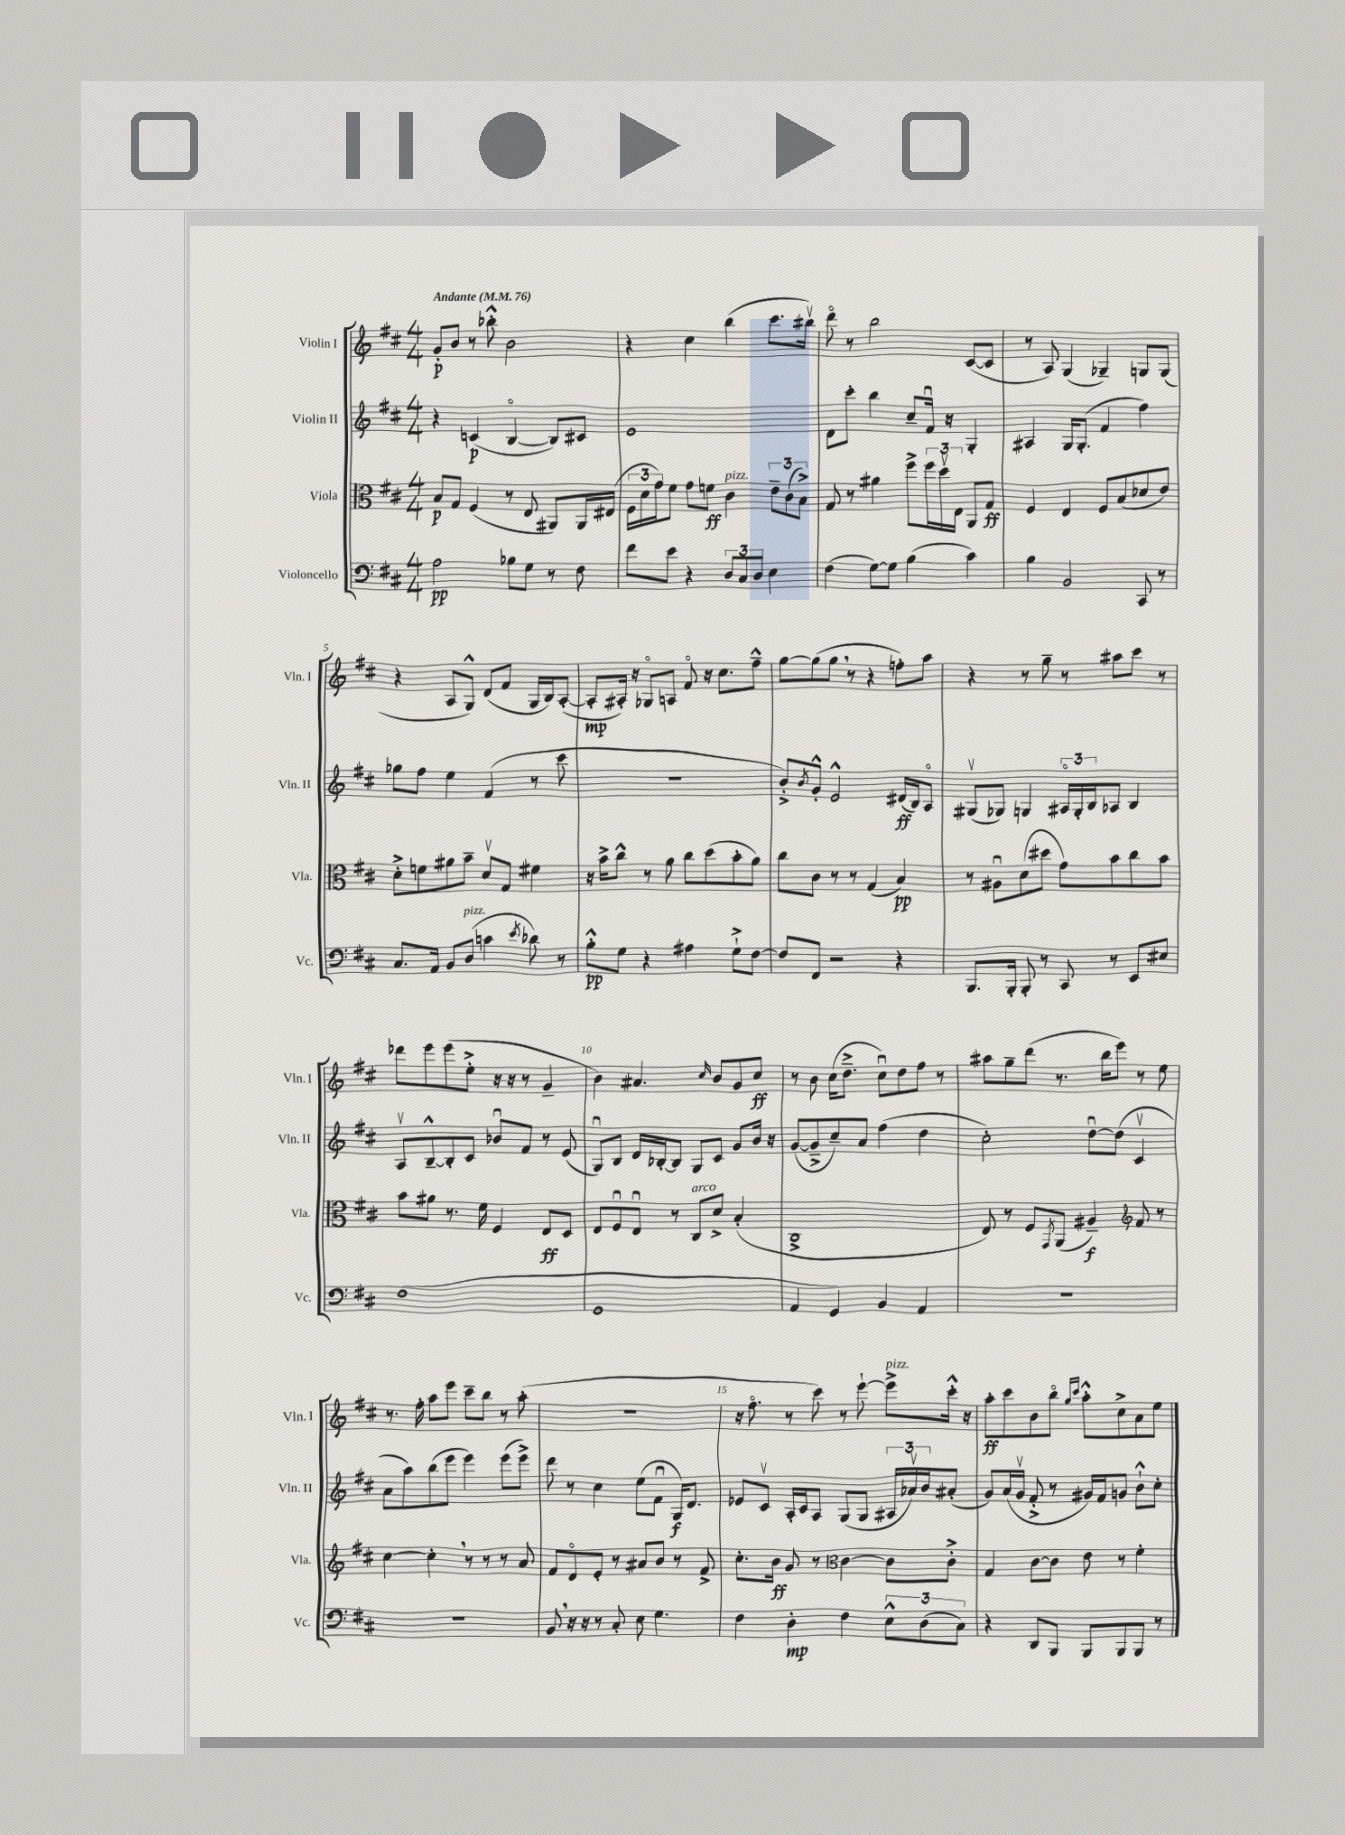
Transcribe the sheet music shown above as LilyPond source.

<<
\new StaffGroup <<
\new Staff = "s0" \with { instrumentName = "Violin I" shortInstrumentName = "Vln. I" } {
    \clef treble \key d \major \numericTimeSignature \time 4/4 \tempo "Andante" 4 = 76
    g'8-.\p b'8 r8 bes''8-.-^ b'2 |
    r4 cis''4 b''4( cis'''8. bis''16\upbow) |
    d'''8\flageolet r8 b''2 cis'8~( cis'8 |
    r8 a8) g4( ges4--) g8 g8( |
    r4 a8 g8-^) d'8( fis'8 g16 b16) a8~-.( |
    a8-.\mp ais16-.) r16 ges8\flageolet a8 fis'8\flageolet r16 cis''8. fis''8---^ |
    g''8~ g''8( g''8 \breathe r8 r4 f''8-.) a''8 |
    r4 r8 g''8-- r8 ais''8 cis'''8 r8 |
    des'''8 e'''8 e'''8( e''8-.-> r16 r16 r8 g'4-- |
    b'4) ais'4. \grace { cis''16 } b'8 g'8 cis''8\ff |
    r8 b'8 cis''16( d''8.---> cis''8\downbow) d''8 fis''8 r8 |
    ais''8 g''8-- d'''8( r8. b''16 e'''8) r8 e''8 |
    r8. fis''16-. a''8 e'''8 cis'''8-- b''8 r8 a''8-.( |
    R1 |
    r16 fis''8.\flageolet r8 cis'''8) r8 e'''8~-! e'''8->^\markup { \italic "pizz." } cis'''16-.-^ r16 |
    a''8-.\ff cis'''8 b'8 b''8\flageolet \grace { g''16 cis'''16 } a''8-.-^ cis''8-> a'8 e''8 \bar "|." |
}
\new Staff = "s1" \with { instrumentName = "Violin II" shortInstrumentName = "Vln. II" } {
    \clef treble \key d \major \numericTimeSignature \time 4/4
    r4 c'4\p( b4~\flageolet b8) cis'8 |
    e'1 |
    d'8 cis'''8-. b''4 cis''8-- fis'16\downbow r16 g4-. |
    ais4 g16 g8.-.( fis'4 fis''4) |
    ges''8 fis''8 e''4 fis'4( r8 cis'''8 |
    R1 |
    b'8-.->) \acciaccatura { b'8 } g'8-.-^ e'2-^ dis'16\ff( b16) a8\flageolet |
    gis8\upbow( ges8) g4 \tuplet 3/2 { ais16\flageolet g16-. b16 } aes8 b4 |
    a8\upbow b8~---^ b8-. cis'8 bes'8\downbow fis'8 r8 e'8( |
    g8\downbow) b8 d'16 bes16~-. bes8 g8 cis'8 g'8 b'16 r16 |
    g'8~( g'8---> cis''8--) a'8 fis''4( d''4 |
    cis''2-.) d''8~\downbow d''8( cis'4\upbow |
    a'8 a''8) b''8( e'''8 e'''4) e'''8( e'''8->) |
    d'''8 r8 cis''4 e''8( fis'8\downbow g16\f) d'8. |
    ees'8 cis'8\upbow a16-. cis'16 a8 g8( g8 \tuplet 3/2 { ais16 aes'16\upbow) b'16 } ais'8-.( |
    g'8) a'16( g'16\upbow fis'8-.-> r8 gis'16) fis'16 g'8 b'8-!-^ cis''8-. \bar "|." |
}
\new Staff = "s2" \with { instrumentName = "Viola" shortInstrumentName = "Vla." } {
    \clef alto \key d \major \numericTimeSignature \time 4/4
    b8\p g8 fis4( r8 e8 ais,8) ais,16 eis16( |
    \tuplet 3/2 { fis16 d'16 g'16) } fis'8 g'8 f'8\ff cis'4^\markup { \italic "pizz." } \tuplet 3/2 { e'8-- cis'8( b8->) } |
    g8 r8 ais'4 fis''8-> \tuplet 3/2 { fis''16 d''16\upbow e16 } a,8 g8\ff |
    fis4 e4 fis8 b8( des'8 e'8) |
    d'8-.-> f'8 ais'8 b'8-- d'8\upbow g8 fis'4 |
    r16 b'16-> cis''8-^ r8 a'8 cis''8 d''8( b'8-. a'8) |
    cis''8 cis'8 r8 r8 g4( b4\pp) |
    r8 ais8\downbow d'8( dis''8 g'8) b'8 cis''8 b'8 |
    b'8 ais'8 r8. fis'16 fis4 e8\ff d8 |
    e8 fis8\downbow e8\downbow r8 cis8^\markup { \italic "arco" } d'8-> b4-.( |
    cis1-> |
    e8) r8 fis8 \acciaccatura { g,8 } a,8( ais4--\f) \clef treble fis'8 r8 |
    cis''4~ cis''4-. \breathe r8 r8 r8 a'8 |
    fis'8 d'8\flageolet e'8-. r8 ais'8 b'8 r8 fis'8-> |
    cis''8.-. b'16\ff g'8 r8 \clef alto cis'4~ cis'8 cis'8-.-> |
    g4 cis'8~ cis'8 e'8 r8 fis'4-. \bar "|." |
}
\new Staff = "s3" \with { instrumentName = "Violoncello" shortInstrumentName = "Vc." } {
    \clef bass \key d \major \numericTimeSignature \time 4/4
    a2\pp bes8 g8 r8 fis8 |
    fis'8 e'8 r4 \tuplet 3/2 { d8 cis8 d8 } e4 |
    fis4( g8~) g8 b4( cis'4) |
    b4 b,2 cis,8 r8 |
    cis8. a,16 b,8 d8^\markup { \italic "pizz." }( c'4 \acciaccatura { e'8 } des'8) r8 |
    b8-.-^\pp g8 r4 ais4 g8-!-> fis8~ |
    fis8 fis,8 r2 r4 |
    b,,8. b,,16-. b,,8-. r8 cis,8 r8 e,8 eis8 |
    fis1( |
    g,1 |
    a,4 g,4) b,4 a,4 |
    r1 |
    R1 |
    b,8 \breathe r16 r16 r8 cis8-. e8 g4. |
    fis4 d4-.\mp fis4 \tuplet 3/2 { e8-^ d8( cis8) } |
    r4 d,8 b,,8 b,,8 b,,8 b,,8 r8 \bar "|." |
}
>>
>>
\layout { \context { \Score \override BarNumber.break-visibility = ##(#f #t #t) barNumberVisibility = #(every-nth-bar-number-visible 5) } }
